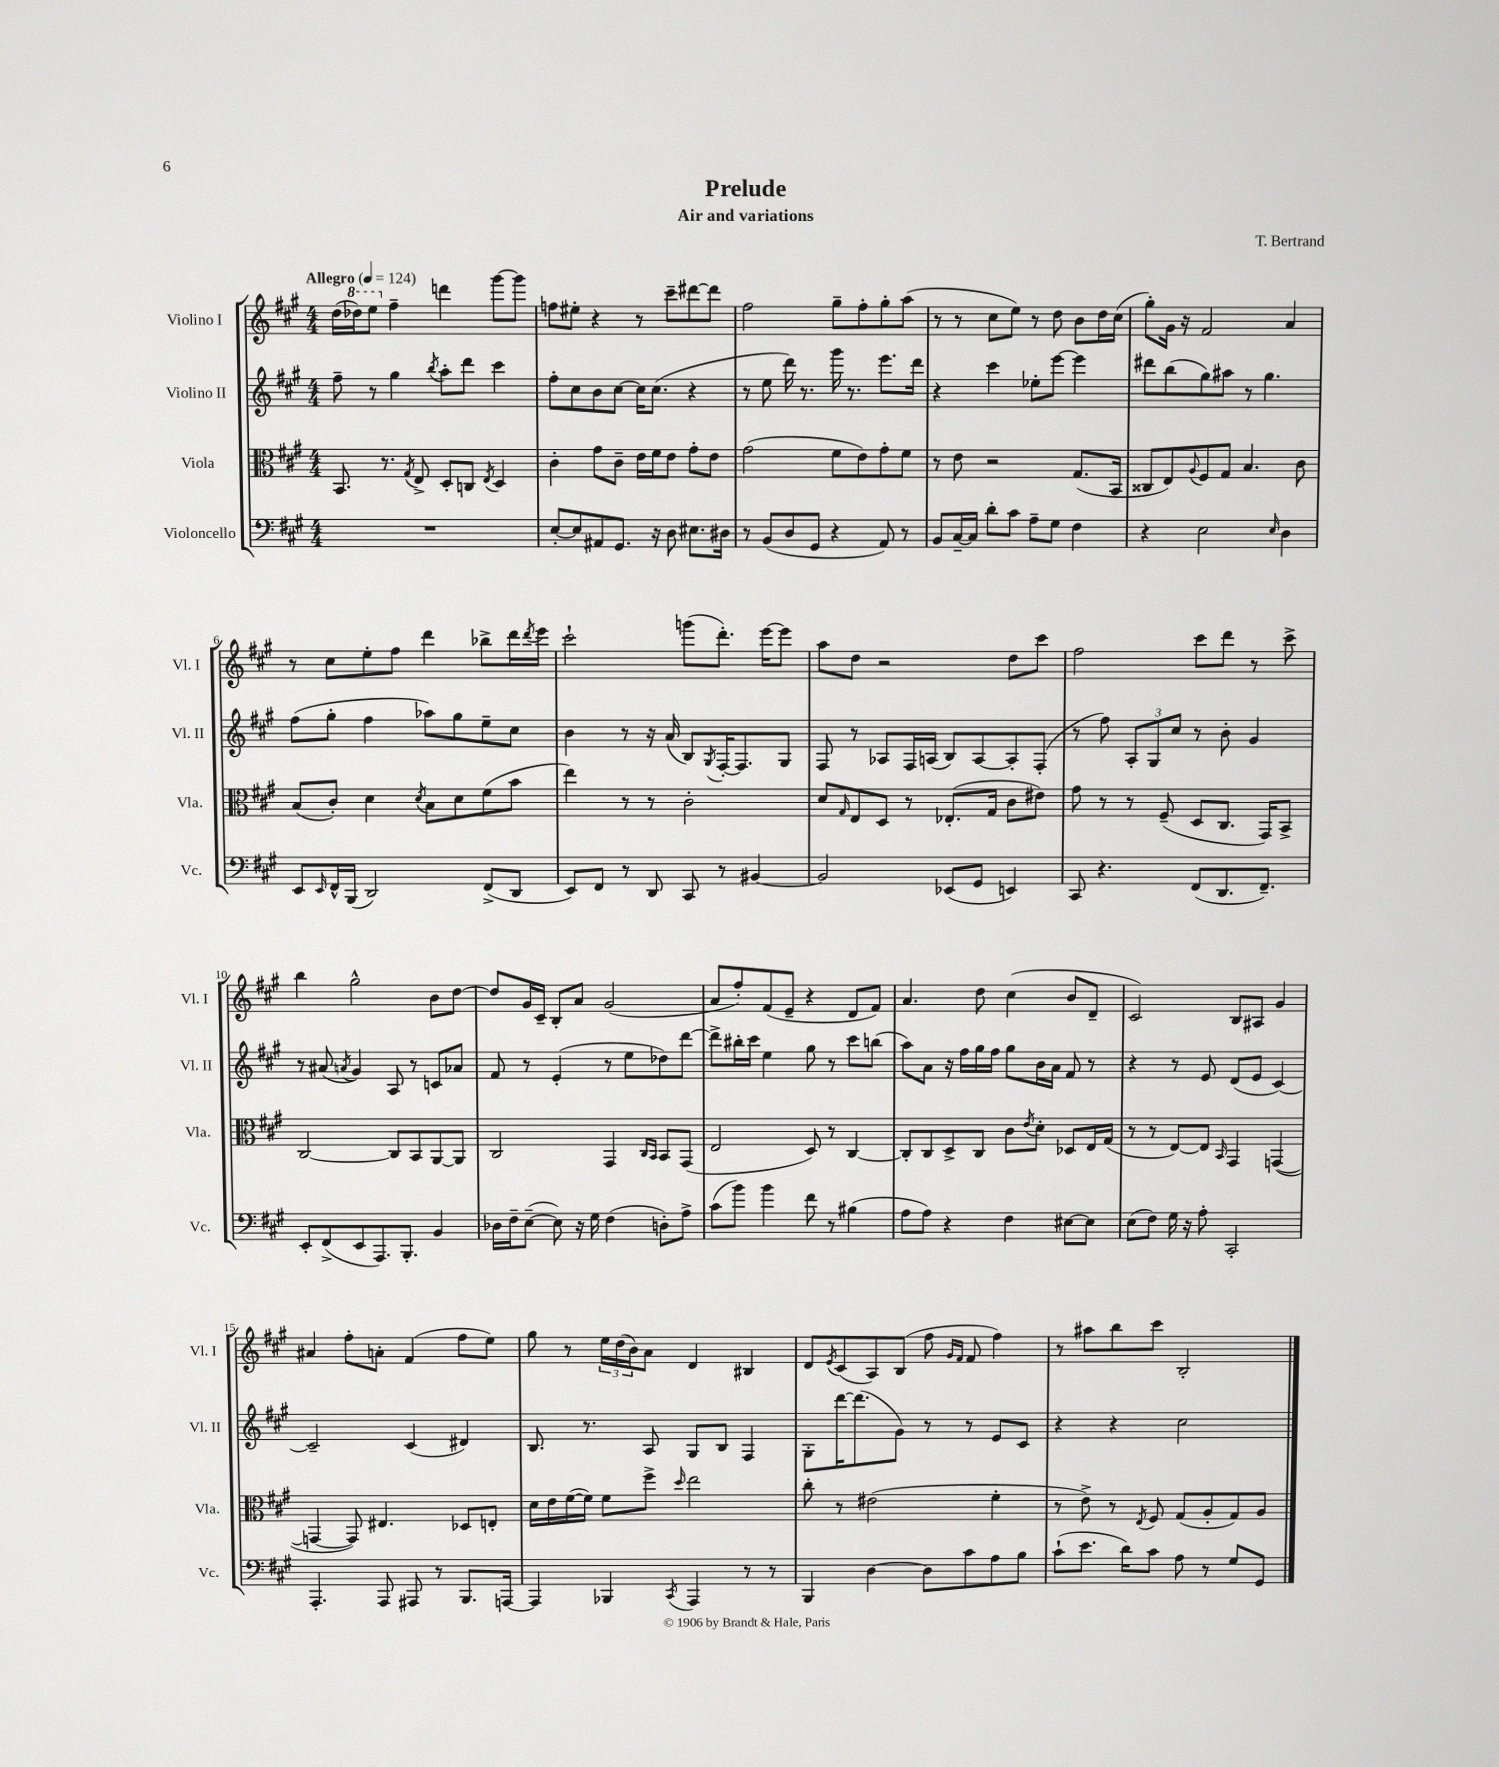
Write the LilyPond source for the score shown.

\header { title = "Prelude" composer = "T. Bertrand" subtitle = "Air and variations" }
<<
\new StaffGroup <<
\new Staff = "s0" \with { instrumentName = "Violino I" shortInstrumentName = "Vl. I" } {
    \clef treble \key a \major \numericTimeSignature \time 4/4 \tempo "Allegro" 4 = 124
    d''16( \ottava #1 des'''16) e'''8 \ottava #0 fis''4-- d'''4 gis'''8~ gis'''8 |
    f''8 eis''8-. r4 r8 cis'''8-- dis'''8~ dis'''8 |
    fis''2 gis''8-- fis''8-. gis''8-. a''8( |
    r8 r8 cis''8 e''8) r8 d''8 b'8 d''16 cis''16( |
    gis''8-.) gis'16 r16 fis'2 a'4 |
    r8 cis''8 e''8-. fis''8 d'''4 bes''8-> d'''16 \acciaccatura { d'''8 } e'''16 |
    cis'''2-! g'''8( d'''8.-.) e'''16~ e'''8 |
    a''8 d''8 r2 d''8 cis'''8 |
    fis''2 cis'''8 d'''8 r8 cis'''8-> |
    b''4 gis''2-^ b'8 d''8~ |
    d''8 gis'16 cis'16-- b8-. a'8 gis'2( |
    a'8 fis''8-.) fis'8( e'8-- r4 d'8 fis'8) |
    a'4. d''8 cis''4( b'8 d'8-- |
    cis'2) b8 ais8 gis'4 |
    ais'4 fis''8-. a'8-. fis'4( fis''8 e''8) |
    gis''8 r8 \tuplet 3/2 { e''16 d''16( b'16) } a'8 d'4 bis4 |
    d'8 \acciaccatura { e'8 } cis'8( a8) b8( fis''8 \grace { gis'16 fis'16 } fis'8 fis''4) |
    r8 ais''8 b''8 cis'''8 b2-. \bar "|." |
}
\new Staff = "s1" \with { instrumentName = "Violino II" shortInstrumentName = "Vl. II" } {
    \clef treble \key a \major \numericTimeSignature \time 4/4
    fis''8-- r8 gis''4 \acciaccatura { b''8 } a''8-. d'''8 cis'''4 |
    fis''8-. cis''8 b'8 cis''8~ cis''16 cis''8.( r4 |
    r8 e''8 d'''16) r8. gis'''16 r8. e'''8. d'''16 |
    r4 cis'''4 ees''8-. e'''8~ e'''4 |
    dis'''8 b''8( gis''8) ais''8 r8 gis''4. |
    fis''8( gis''8-. fis''4 aes''8) gis''8 e''8-- cis''8 |
    b'4 r8 r16 a'16( b8) \acciaccatura { gis8 } fis16~-. fis8. gis8 |
    fis8 r8 aes8 fis16 a16( b8) a8~ a8-. fis8-.( |
    r8 fis''8) \tuplet 3/2 { a8-. gis8 cis''8 } r8 b'8-. gis'4 |
    r8 ais'8( \acciaccatura { a'8 } gis'4) a8 r8 c'8 aes'8 |
    fis'8 r8 e'4-.( r8 e''8 des''8) d'''8~ |
    d'''8-> bis''16-. cis'''16 e''4 gis''8 r8 cis'''8 b''8( |
    a''8) a'8 r16 fis''16 gis''16 fis''16 gis''8 b'16 a'16 fis'8 r8 |
    r4 r8 e'8 d'8( e'8 cis'4~) |
    cis'2-- cis'4( dis'4) |
    b8. r8. a8 gis8 b8 fis4 |
    gis8-. d'''16~ d'''8.( gis'8) r8 r8 e'8 cis'8 |
    r4 r4 cis''2 \bar "|." |
}
\new Staff = "s2" \with { instrumentName = "Viola" shortInstrumentName = "Vla." } {
    \clef alto \key a \major \numericTimeSignature \time 4/4
    b,8. r8. \acciaccatura { gis8 } e8-> d8-. c8 \acciaccatura { e8 } d4 |
    cis'4-. gis'8 cis'8-- e'16 fis'16 e'8 gis'8-. e'8 |
    gis'2( fis'8 e'8) gis'8-. fis'8 |
    r8 e'8 r2 gis8.( b,16 |
    cisis8 e8) \appoggiatura { a8 } fis8 gis8 b4. cis'8 |
    b8( cis'8-.) d'4 \acciaccatura { d'8 } b8 d'8 fis'8( b'8 |
    e''4) r8 r8 cis'2-. |
    d'8 \grace { gis16 } e8 d8 r8 ees8.-.( gis16 cis'8 eis'8) |
    gis'8 r8 r8 fis8--( d8 cis8. gis,16) b,8-> |
    cis2~ cis8 b,8 a,8~ a,8 |
    cis2 gis,4 \grace { cis16 b,16 } b,8 gis,8( |
    e2 d8) r8 cis4~ |
    cis8-. cis8 d8-> cis8 cis'8 \acciaccatura { e'8 } d'8-. des8 e16 gis16( |
    r8 r8 e8~) e8 \grace { b,16 } gis,4 g,4~( |
    g,4~ g,8) eis4. des8 e8-. |
    d'16 e'16 fis'16~( fis'16) fis'8 fis''8-> \grace { d''16 } e''2 |
    cis''8-. r8 eis'2( fis'4-. |
    r8 e'8->) r8 \acciaccatura { e8 } fis8 gis8( a8-. gis8) a8 \bar "|." |
}
\new Staff = "s3" \with { instrumentName = "Violoncello" shortInstrumentName = "Vc." } {
    \clef bass \key a \major \numericTimeSignature \time 4/4
    R1 |
    e8~-. e8 ais,8 gis,8. r16 d8 eis8. dis16 |
    r8 b,8( d8 gis,8 r4 a,8) r8 |
    b,8 cis16~-- cis16 d'8-. cis'8 a8-- gis8 fis4 |
    r4 e2 \grace { e16 } d4 |
    e,8 \grace { e,16 } fis,16-^ b,,16( d,2) fis,8->( d,8 |
    e,8) fis,8 r8 d,8 cis,8 r8 bis,4~ |
    bis,2 ees,8( gis,8 e,4) |
    cis,8 r4. fis,8( d,8. fis,8.--) |
    e,8-. fis,8->( e,8 a,,8.) b,,8.-. b,4 |
    des16 fis16-- e8~--( e8) r16 gis16 fis4( d8-.) a8-> |
    cis'8( b'8) b'4 fis'8 r8 bis4( |
    a8 a8) r4 fis4 eis8~ eis8 |
    e8( fis8) gis16 r16 a8-. cis,2-. |
    a,,4.-. a,,8 ais,,8 r8 b,,8. a,,16~ |
    a,,4 bes,,4 \acciaccatura { cis,8 } a,,4 r8 r8 |
    b,,4 d4~ d8 cis'8 a8 b8 |
    cis'8-!( e'8. d'16) cis'8 a8 r8 gis8 gis,8 \bar "|." |
}
>>
>>
